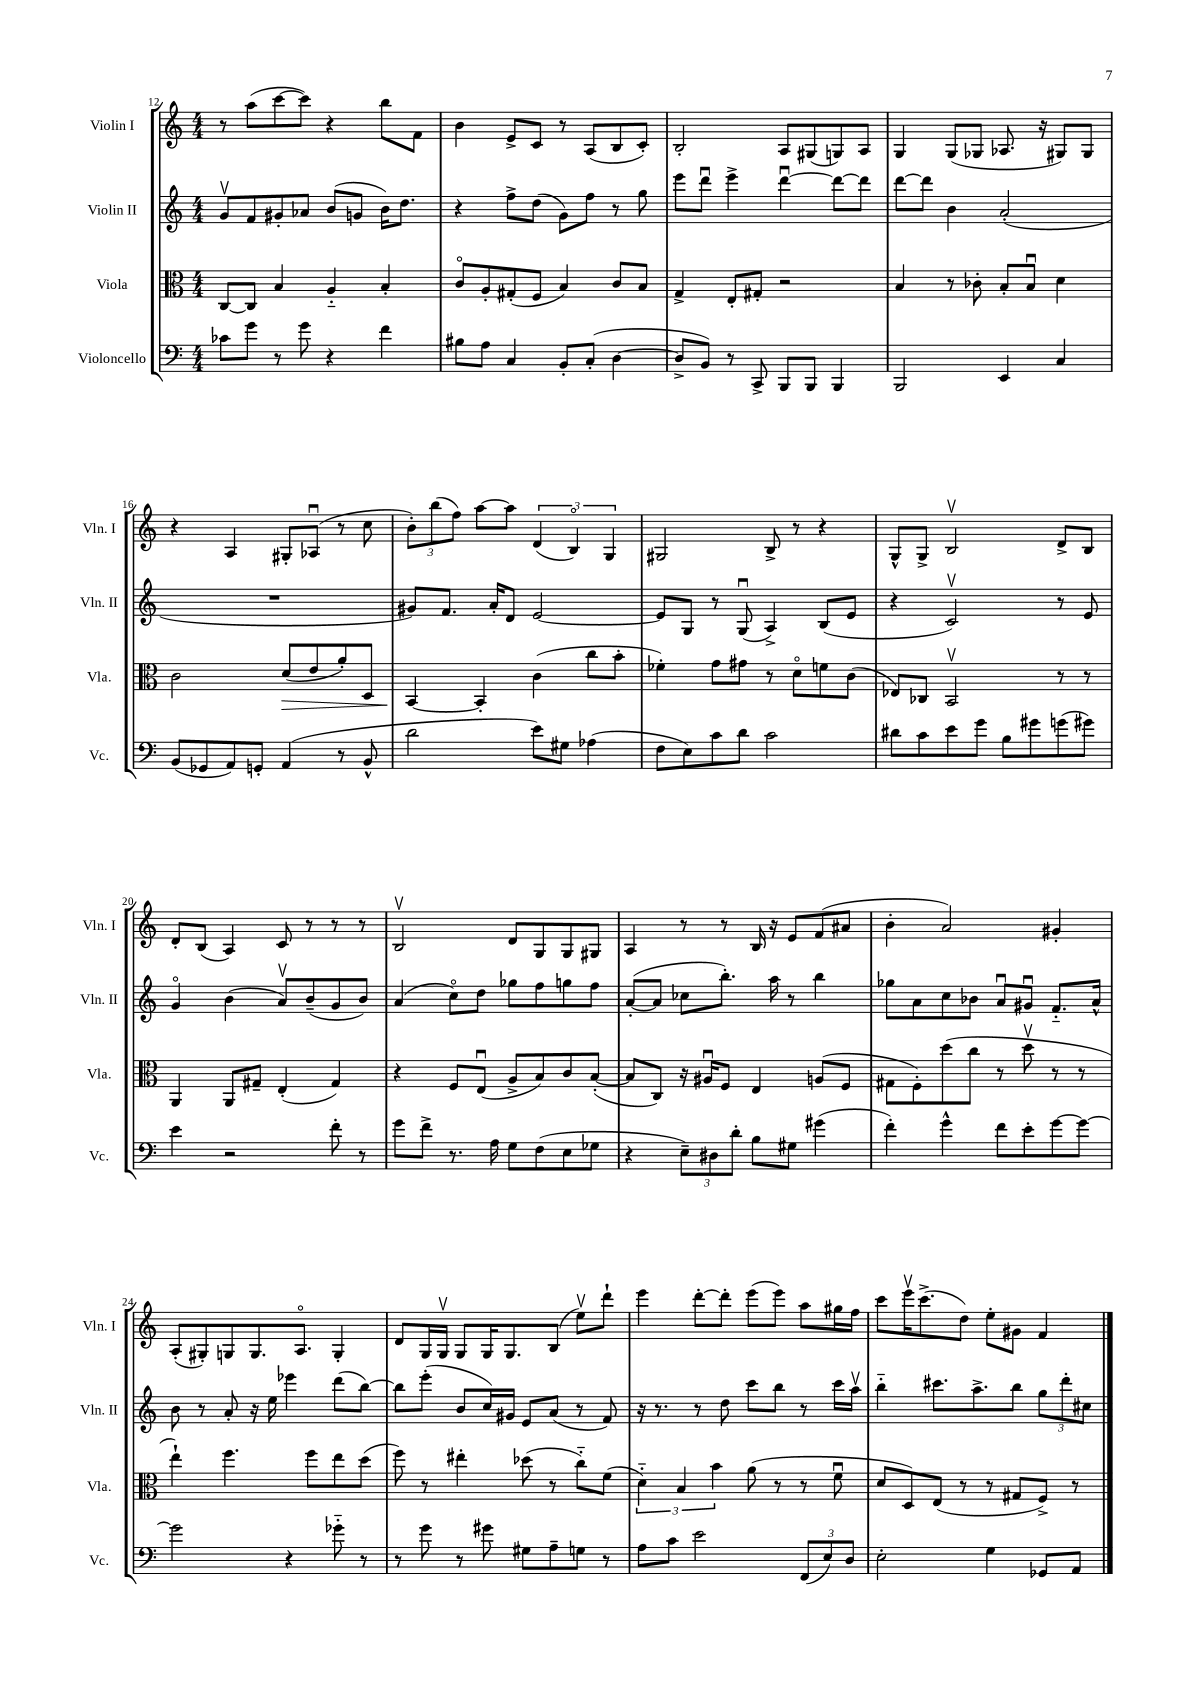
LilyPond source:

<<
\new StaffGroup <<
\new Staff = "s0" \with { instrumentName = "Violin I" shortInstrumentName = "Vln. I" } {
    \clef treble \key c \major \numericTimeSignature \time 4/4
    r8 a''8( c'''8~ c'''8) r4 b''8 f'8 |
    b'4 e'8-> c'8 r8 a8( b8 c'8-.) |
    b2-. a8 gis8( g8) a8 |
    g4 g8( ges8 aes8. r16 gis8) gis8 |
    r4 a4 gis8-. aes8\downbow( r8 c''8 |
    \tuplet 3/2 { b'8-.) b''8( f''8) } a''8~ a''8 \tuplet 3/2 { d'4( b4\flageolet) g4 } |
    gis2 b8-> r8 r4 |
    g8-^ g8-> b2\upbow d'8-> b8 |
    d'8-. b8( a4) c'8 r8 r8 r8 |
    b2\upbow d'8 g8 g8 gis8 |
    a4 r8 r8 b16 r16 e'8 f'8( ais'8 |
    b'4-. a'2) gis'4-. |
    a8-.( gis8-.) g8 g8. a8.\flageolet g4-. |
    d'8 g16 g16\upbow g8 g16 g8. b8( e''8\upbow) d'''8-! |
    e'''4 d'''8~-. d'''8-. e'''8( e'''8) a''8 gis''16 f''16 |
    c'''8 e'''16\upbow c'''8.->( d''8) e''8-. gis'8 f'4 \bar "|." |
}
\new Staff = "s1" \with { instrumentName = "Violin II" shortInstrumentName = "Vln. II" } {
    \clef treble \key c \major \numericTimeSignature \time 4/4
    g'8\upbow f'8 gis'8-. aes'8 b'8( g'8 b'16) d''8. |
    r4 f''8-> d''8( g'8) f''8 r8 g''8 |
    e'''8 d'''8\downbow e'''4-> d'''4~\downbow d'''8~ d'''8 |
    d'''8~ d'''8 b'4 a'2-.( |
    R1 |
    gis'8) f'8. a'16-. d'8 e'2~ |
    e'8 g8 r8 g8\downbow( a4->) b8( e'8 |
    r4 c'2\upbow) r8 e'8 |
    g'4\flageolet b'4( a'8\upbow) b'8--( g'8 b'8) |
    a'4( c''8\flageolet) d''8 ges''8 f''8 g''8 f''8 |
    a'8~-.( a'8 ces''8 b''8.-.) a''16 r8 b''4 |
    ges''8 a'8 c''8 bes'8 a'8\downbow gis'8\downbow f'8.-_ a'16-^ |
    b'8 r8 a'8-. r16 e''16 ees'''4 d'''8( b''8~) |
    b''8 e'''8-.( b'8 c''16) gis'16 e'8 a'8( r8 f'8) |
    r16 r8. r8 d''8 c'''8 b''8 r8 c'''16 a''16\upbow |
    b''4-_ cis'''8. a''8.-> b''8 \tuplet 3/2 { g''8 d'''8-. cis''8 } \bar "|." |
}
\new Staff = "s2" \with { instrumentName = "Viola" shortInstrumentName = "Vla." } {
    \clef alto \key c \major \numericTimeSignature \time 4/4
    c8~ c8 b4 a4-_ b4-. |
    c'8\flageolet a8-. gis8-.( f8 b4) c'8 b8 |
    g4-> e8-. gis8-. r2 |
    b4 r8 ces'8-. b8-. b8\downbow d'4 |
    c'2 d'8\>( e'8 a'8-.) d8 |
    b,4~\! b,4-. c'4( c''8 b'8-. |
    fes'4-.) g'8 gis'8 r8 d'8\flageolet f'8 c'8( |
    ees8) ces8 b,2\upbow r8 r8 |
    a,4 a,8 gis8-- e4-.( gis4) |
    r4 f8 e8\downbow( a8-> b8) c'8 b8~-.( |
    b8 c8) r16 ais16\downbow f8 e4 a8( f8 |
    gis8 f8-.) d''8( c''8 r8 d''8\upbow r8 r8 |
    e''4-!) f''4. f''8 e''8 d''8( |
    f''8) r8 eis''4-. des''8( r8 c''8-_) f'8( |
    \tuplet 3/2 { d'4-_) b4 b'4 } a'8( r8 r8 f'8\downbow |
    d'8 d8) e8( r8 r8 gis8 f8->) r8 \bar "|." |
}
\new Staff = "s3" \with { instrumentName = "Violoncello" shortInstrumentName = "Vc." } {
    \clef bass \key c \major \numericTimeSignature \time 4/4
    ces'8 g'8 r8 g'8 r4 f'4 |
    bis8 a8 c4 b,8-. c8-.( d4~ |
    d8-> b,8) r8 c,8-> b,,8 b,,8 b,,4 |
    b,,2 e,4 c4 |
    b,8( ges,8 a,8) g,8-. a,4( r8 b,8-^ |
    d'2 e'8) gis8 aes4( |
    f8 e8) c'8 d'8 c'2 |
    dis'8 c'8 e'8 g'8 b8 gis'8 g'8( gis'8) |
    e'4 r2 f'8-. r8 |
    g'8 f'8-> r8. a16 g8 f8( e8 ges8 |
    r4 \tuplet 3/2 { e8--) dis8 d'8-. } b8 gis8 gis'4( |
    f'4-.) g'4-^ f'8 e'8-. g'8~ g'8~ |
    g'2 r4 ges'8-_ r8 |
    r8 g'8 r8 gis'8 gis8 a8-- g8 r8 |
    a8 c'8 e'2 \tuplet 3/2 { f,8( e8) d8 } |
    e2-. g4 ges,8 a,8 \bar "|." |
}
>>
>>
\layout { \context { \Score currentBarNumber = #12 } }
